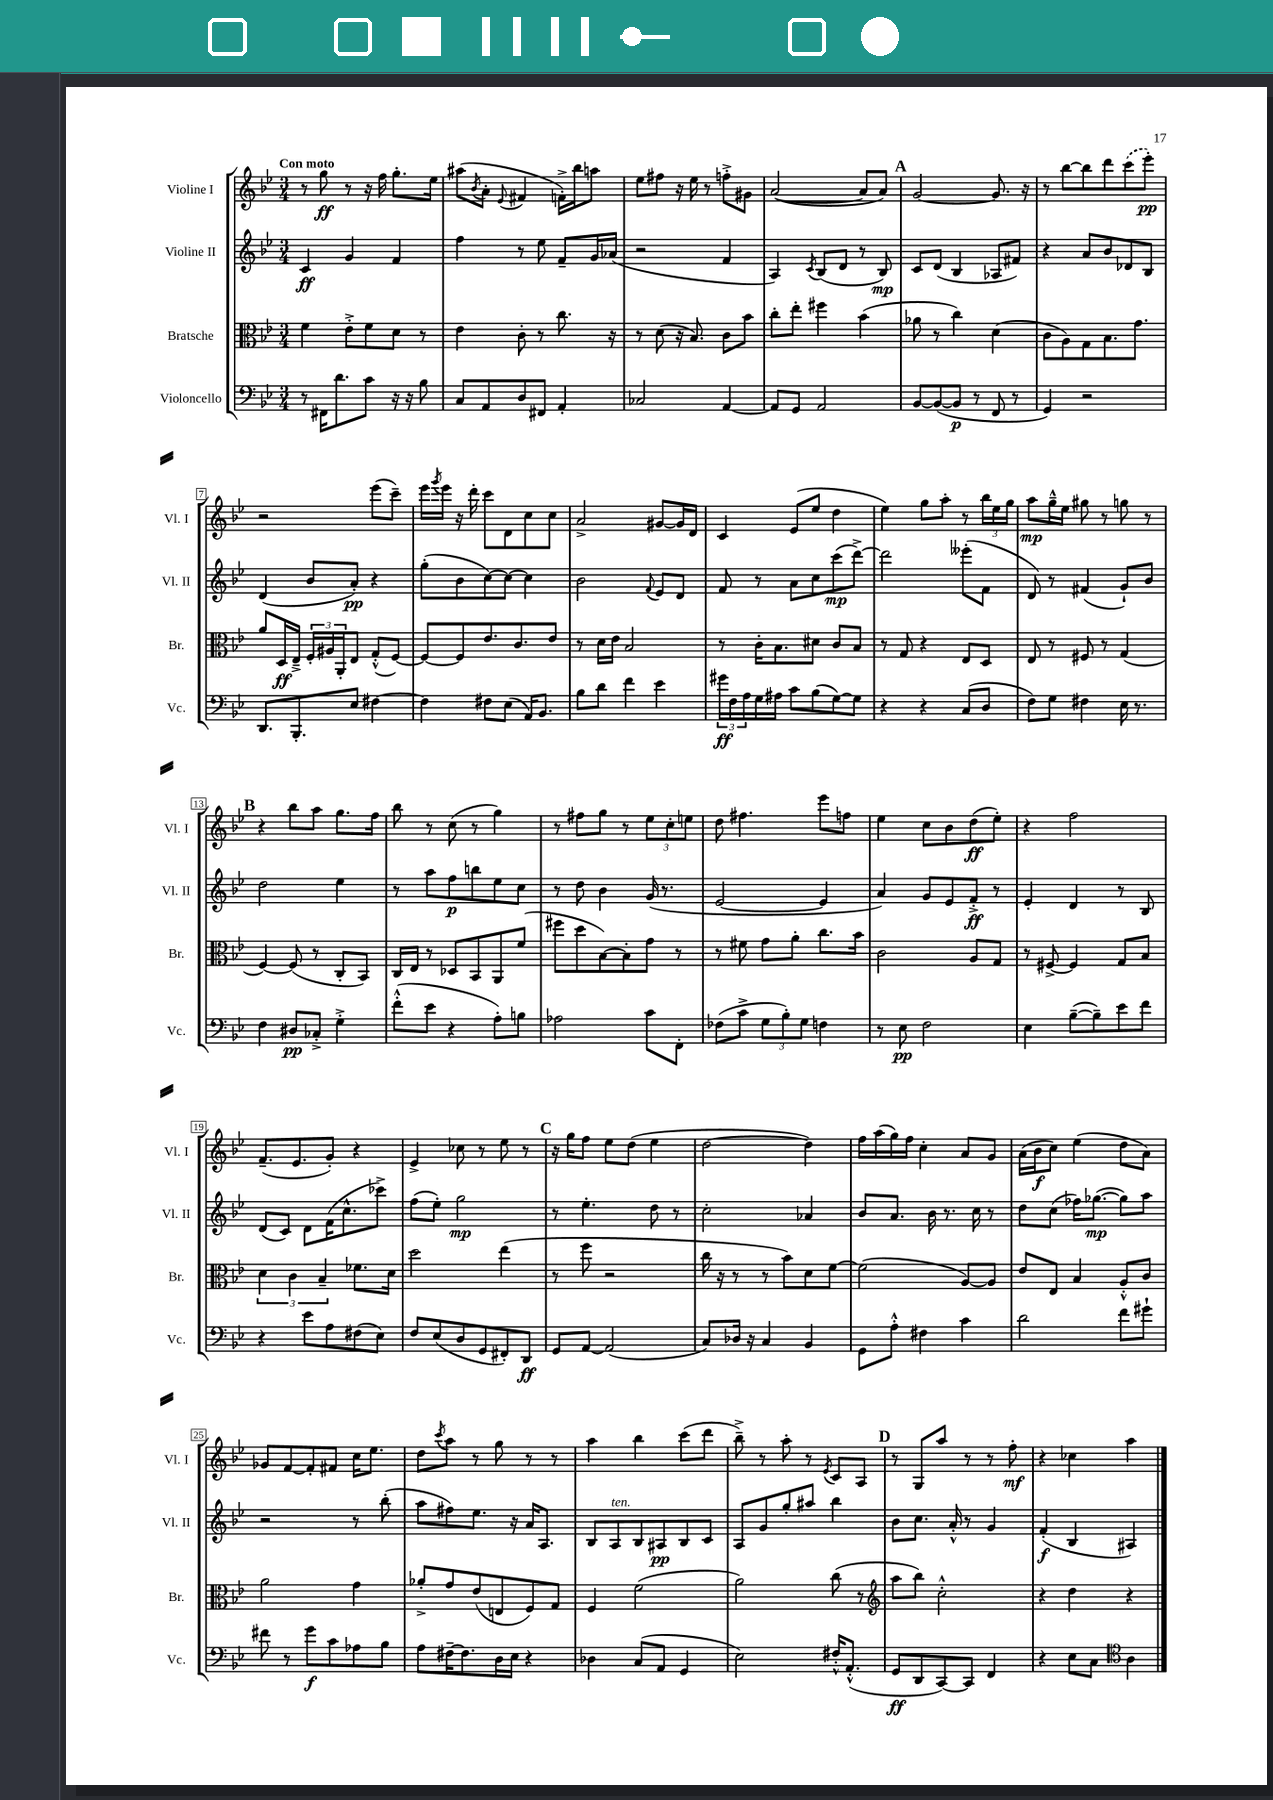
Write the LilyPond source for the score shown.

<<
\new StaffGroup <<
\new Staff = "s0" \with { instrumentName = "Violine I" shortInstrumentName = "Vl. I" } {
    \clef treble \key bes \major \numericTimeSignature \time 3/4 \tempo "Con moto"
    r8 g''8\ff r8 r16 f''16 g''8.-. ees''16 |
    ais''8( \acciaccatura { bes'8 } a'8-. \appoggiatura { ees'8 } fis'4 f'16-.->) bes''16 a''8 |
    ees''8 fis''8 r16 ees''16 r8 f''8-.-> gis'8 |
    a'2~( a'8 a'8) |
    \mark \markup { \bold "A" } g'2~ g'8. r16 |
    r8 bes''8~ bes''8 d'''8 \once \slurDashed c'''8( ees'''8-.\pp) |
    r2 ees'''8( c'''8--) |
    ees'''16 \acciaccatura { g'''8 } ees'''16 r16 d'''16-. c'''8 d'8 c''8 c''8 |
    a'2-> gis'8~ gis'16 d'16 |
    c'4 ees'8( ees''8 d''4 |
    ees''4) g''8 a''8-. r8 \tuplet 3/2 { bes''16 ees''16 g''16 } |
    a''8\mp g''16---^ ees''16 gis''8 r8 g''8 r8 |
    \mark \markup { \bold "B" } r4 bes''8 a''8 g''8. f''16 |
    bes''8 r8 c''8( r8 g''4) |
    r8 fis''8 g''8 r8 \tuplet 3/2 { ees''8 c''8-. e''8 } |
    d''8 fis''4. ees'''8 f''8 |
    ees''4 c''8 bes'8 d''8\ff( ees''8-.) |
    r4 f''2 |
    f'8.--( ees'8. g'8-.) r4 |
    ees'4-> ces''8 r8 ees''8 r8 |
    \mark \markup { \bold "C" } r16 g''16 f''8 ees''8 d''8( ees''4 |
    d''2~ d''4) |
    f''16 a''16( g''16) f''16 c''4-. a'8 g'8 |
    a'16( bes'16\f c''8) ees''4( d''8 a'8) |
    ges'8 f'8~ f'8-. fis'8 c''16 ees''8. |
    d''8 \acciaccatura { c'''8 } a''8 r8 g''8 r8 r8 |
    a''4 bes''4 c'''8( d'''8 |
    bes''8--->) r8 a''8-. r8 \acciaccatura { ees'8 } c'8 a8 |
    \mark \markup { \bold "D" } r8 g8 a''8 r8 r8 f''8-.\mf |
    r4 ces''4 a''4 \bar "|." |
}
\new Staff = "s1" \with { instrumentName = "Violine II" shortInstrumentName = "Vl. II" } {
    \clef treble \key bes \major \numericTimeSignature \time 3/4
    c'4\ff g'4 f'4 |
    f''4 r8 ees''8 f'8-- g'16 aes'16( |
    r2 f'4 |
    a4) \acciaccatura { c'8 } bes8( d'8 r8 bes8\mp) |
    \mark \markup { \bold "A" } c'8 d'8( bes4 aes8 fis'8) |
    r4 a'8 bes'8 des'8 bes8 |
    d'4( bes'8 a'8-.\pp) r4 |
    g''8-.( bes'8 c''8~) c''8~ c''4 |
    bes'2 \appoggiatura { f'8 } ees'8 d'8 |
    f'8 r8 a'8 c''8 c'''8\mp( d'''8~->) |
    d'''2 eeses'''8-.( f'8 |
    d'8) r8 fis'4( g'8-!) bes'8 |
    \mark \markup { \bold "B" } d''2 ees''4 |
    r8 a''8 f''8\p b''8 ees''8 c''8 |
    r8 d''8 bes'4 g'16( r8. |
    ees'2~ ees'4 |
    a'4) g'8 ees'8 f'8-.->\ff r8 |
    ees'4-. d'4 r8 bes8 |
    d'8( c'8) d'8 f'16( c''8.-^ ces'''8->) |
    f''8( ees''8-.) g''2\mp |
    \mark \markup { \bold "C" } r8 ees''4.-. d''8 r8 |
    c''2-. aes'4 |
    bes'8 a'8. bes'16 r8. c''16 r8 |
    d''8 c''8( fes''16) ges''8.~\mp( ges''8) a''8 |
    r2 r8 bes''8-.( |
    a''8 fis''8) ees''8. r16 a'16 a8. |
    bes8 a8^\markup { \italic "ten." } bes8 ais8\pp bes8 c'8 |
    a8 g'8 g''8-. ais''8 bes''4 |
    \mark \markup { \bold "D" } bes'8 c''8. a'16-.-^ r8 g'4 |
    f'4-.\f( bes4 ais4) \bar "|." |
}
\new Staff = "s2" \with { instrumentName = "Bratsche" shortInstrumentName = "Br." } {
    \clef alto \key bes \major \numericTimeSignature \time 3/4
    f'4 ees'8-.-> f'8 d'8 r8 |
    ees'4 c'8-. r8 c''8. r16 |
    r8 d'8( r16 bes8.) c'8 bes'8 |
    c''8-. ees''8-. fis''4 bes'4( |
    \mark \markup { \bold "A" } aes'8 r8 c''4) d'4( |
    c'8 a8) g8 bes8. g'8. |
    a'8 d16\ff ees16---> \tuplet 3/2 { f16-. ais16 a,16-. } ees8 g8-.-^( f8~) |
    f8~ f8 ees'8. c'8. ees'8 |
    r8 d'16 ees'16 bes2 |
    r8 c'16-. bes8. dis'8 c'8 bes8 |
    r8 g8 r4 ees8 d8 |
    ees8 r8 fis8 r8 g4( |
    \mark \markup { \bold "B" } f4~) f8( r8 c8-. bes,8) |
    c16 ees16 r8 des8 bes,8 a,8 f'8( |
    fis''8 d''8 bes8~) bes8-. g'8 r8 |
    r8 fis'8 g'8 a'8-. c''8. bes'16 |
    c'2 a8 g8 |
    r8 fis8~-> fis4 g8 bes8 |
    \tuplet 3/2 { d'4 c'4 bes4-- } fes'8. d'16 |
    d''2 ees''4( |
    \mark \markup { \bold "C" } r8 f''8 r2 |
    c''16 r16 r8 r8 bes'8) d'8 f'8~ |
    f'2( a8~) a8 |
    ees'8 ees8 bes4 a8-.-^ c'8 |
    a'2 g'4 |
    aes'8-.-> g'8 ees'8( e8 f8) g8 |
    f4 f'2( |
    a'2) c''8( r8 |
    \mark \markup { \bold "D" } \clef treble a''8 bes''8) c''2-.-^ |
    r4 d''4 r4 \bar "|." |
}
\new Staff = "s3" \with { instrumentName = "Violoncello" shortInstrumentName = "Vc." } {
    \clef bass \key bes \major \numericTimeSignature \time 3/4
    r8 fis,16 d'8. c'8 r16 r16 bes8 |
    c8 a,8 d8 fis,8 a,4-. |
    ces2 a,4~ |
    a,8 g,8 a,2 |
    \mark \markup { \bold "A" } bes,8~ bes,8~( bes,8\p r8 f,8 r8 |
    g,4) r2 |
    d,8. bes,,8.-. ees8 fis4~ |
    fis4 fis8 ees8( a,16) bes,8. |
    bes8 d'8 f'4 ees'4 |
    \tuplet 3/2 { gis'16\ff f16 a16 } g16 ais16 c'8 bes8( g8~) g8 |
    r4 r4 c8( d8 |
    f8) g8 fis4 ees16 r8. |
    \mark \markup { \bold "B" } f4 dis8\pp ces8-.-> g4-.-> |
    f'8-.-^( ees'8 r4 a8-.) b8 |
    aes2 c'8 f,8-. |
    fes8( c'8-> \tuplet 3/2 { g8 bes8-.) g8 } f4 |
    r8 ees8\pp f2 |
    ees4 bes8~--( bes8--) ees'8 f'8 |
    r4 ees'8 a8 fis8( ees8) |
    f8 ees8( d8 g,8 fis,8-.) d,8\ff |
    \mark \markup { \bold "C" } g,8 a,8~ a,2( |
    c8) des16 r16 c4 bes,4 |
    g,8 a8-.-^ fis4 c'4 |
    d'2 f'8 gis'8-! |
    fis'8 r8 g'8\f c'8 aes8 bes8 |
    a8 fis16~-- fis8. d16 ees16 r4 |
    des4 c8( a,8 g,4 |
    ees2) fis16-.-^ a,8.-.-^( |
    \mark \markup { \bold "D" } g,8\ff d,8 c,8~) c,8 f,4 |
    r4 ees8 c8 \clef tenor a4 \bar "|." |
}
>>
>>
\layout { \context { \Score \override BarNumber.stencil = #(make-stencil-boxer 0.1 0.3 ly:text-interface::print) } }
